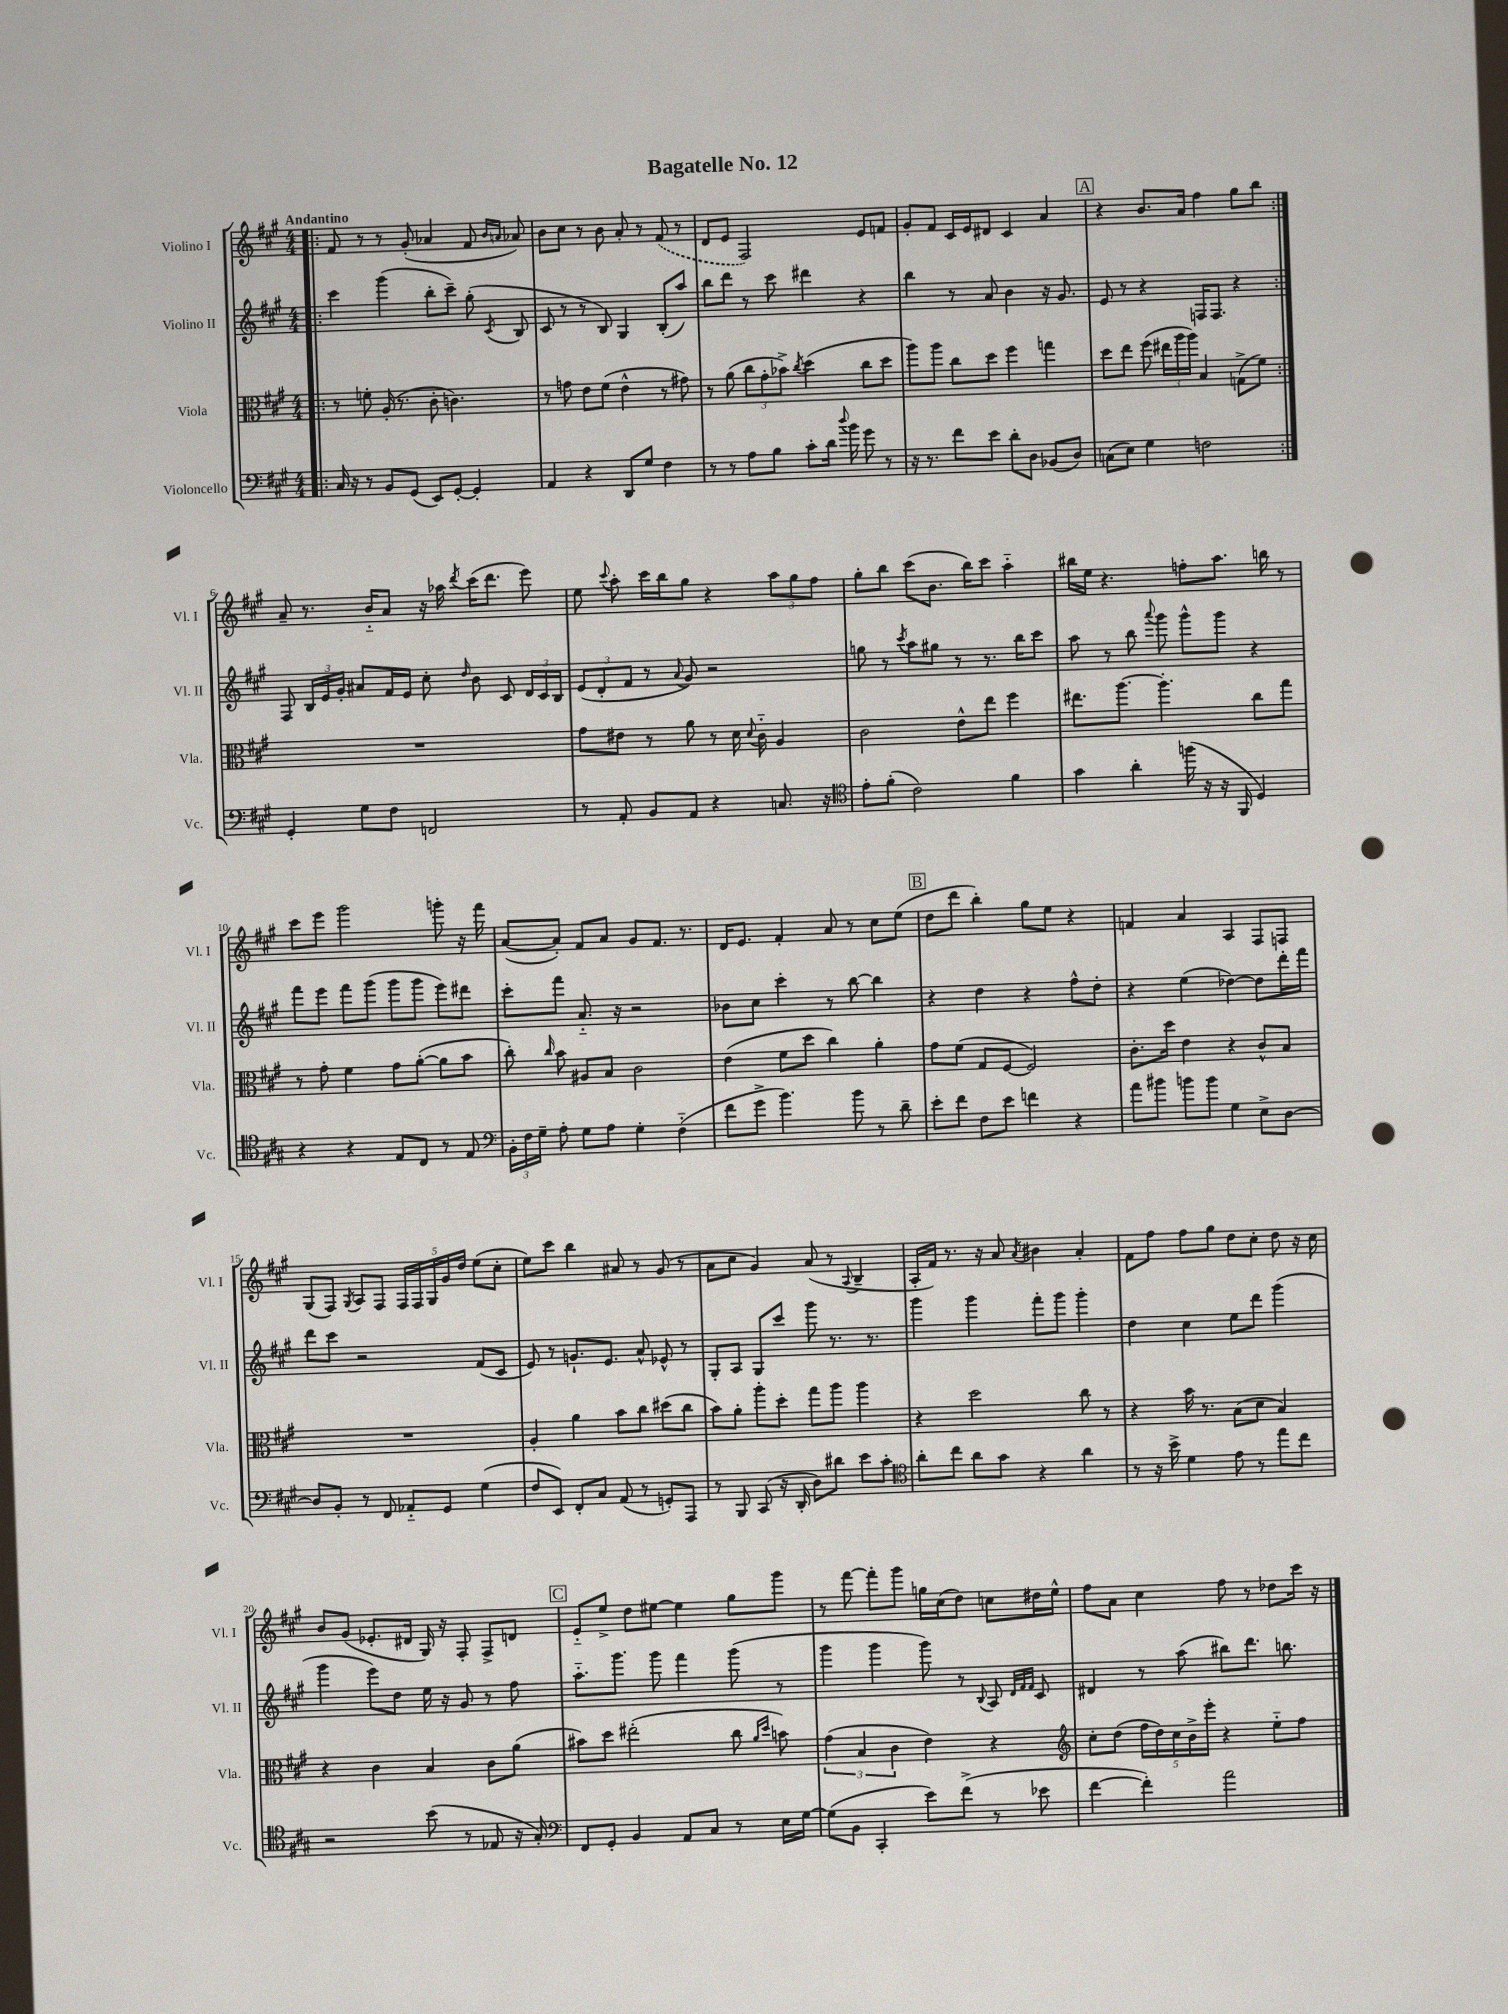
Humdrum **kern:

**kern	**kern	**kern	**kern
*staff4	*staff3	*staff2	*staff1
*clefF4	*clefC3	*clefG2	*clefG2
*k[f#c#g#]	*k[f#c#g#]	*k[f#c#g#]	*k[f#c#g#]
*M4/4	*M4/4	*M4/4	*M4/4
=!|:	=!|:	=!|:	=!|:
16C#	8r	4ccc#	8f#
16r	.	.	.
8r	8f'	.	8r
8BB	(16A'	(4ggg#	8r
.	8.r	.	.
(8GG#	.	.	(8g#'
8EE)	8c#'	8bb'	4a-
[8GG#'	4.c)	8ccc#~)	.
4GG#']	.	(8gg#'	8f#
.	.	.	16qqb
.	.	8qc#	16qqa
.	.	8B	8a-)
=	=	=	=
4AA	8r	8c#	8b
.	8g	8r	8cc#
4r	8e	8r	8r
.	(8f#	8B)	8b
8DD	4e^^	4G#	8a'
8G#	.	.	8r
4F#	8r	(8B'	(8f#
.	8g#)	8aa)	8r
=	=	=	=
8r	8r	8bb	8d
8r	(8a	8ddd	8e
8A	12cc#	8r	2F#)
.	12g#'	.	.
8B	.	8ccc#	.
.	12b-^)	.	.
.	8qcc#	.	.
8c#'	(4dd	4ddd#	.
16d	.	.	.
8qqdd	.	.	.
16b	.	.	.
8g#	8cc#	4r	8e
8r	8dd	.	8f
=	=	=	=
16r	8aa)	4bb	8g#'
8.r	.	.	.
.	8aa	.	8f#
8f#	8cc#	8r	16c#
.	.	.	16e
8e	8dd	8a	8d#
8d'	4ff#	4b	4c#
8D	.	.	.
(8BB-	4gg	16r	4a
.	.	8.g#	.
8D)	.	.	.
=	=	=	=
(8C	8dd	8e	4r
8E)	8ee	8r	.
4G#	(8ff#	4r	8.b
.	24ee#	.	.
.	24aa	.	.
.	.	.	16a
.	24aa)	.	.
2F	4B	16F	4ff#
.	.	8.F	.
.	(8G^	4r	8gg#
.	8f#)	.	8bb
=:|!	=:|!	=:|!	=:|!
4GG#'	1r	8F#	8a~
.	.	24B	8.r
.	.	24e	.
.	.	24g#'	.
8G#	.	8a#	.
.	.	.	16b'~
8F#	.	16f#	8a
.	.	16e	.
2FF	.	8cc#'	16r
.	.	.	16aa-
.	.	16qqdd	8qddd
.	.	8b	(16ccc#
.	.	.	8.ddd
.	.	8c#	.
.	.	24d	8eee)
.	.	24c#	.
.	.	24B	.
=	=	=	=
8r	8g#	(12e	8ee
.	.	12d'	.
.	.	.	8qqccc#
8AA'	8e#	.	8aa'
.	.	12f#	.
8BB	8r	8r	16ccc#
.	.	.	16bb
.	.	8qqa	.
8AA	8a	8g#)	8gg#
4r	8r	2r	4r
.	16d	.	.
.	8qqd	.	.
.	16c#'~	.	.
8.C	4A	.	12aa
.	.	.	12gg#
.	.	.	12ff#
16r	.	.	.
=	=	=	=
*clefC4	*	*	*
8e'	2c#	8gg	8gg#'
(8f#'	.	8r	8bb
.	.	8qccc#	.
2c#)	.	8aa	(8ccc#
.	.	8gg#	8.b
.	8e^^	8r	.
.	.	.	16bb)
.	8ee	8.r	8ccc#
4f#	4ff#	.	4aa'~
.	.	16bb	.
.	.	8ccc#	.
=	=	=	=
4g#	8.ee#	8aa	16bb#
.	.	.	16ee
.	.	8r	4.r
.	[8.aa	.	.
4a'	.	8bb	.
.	.	8qqaaa	.
.	4.aa']	8ggg#	.
(16ff	.	8ggg#^^	8ff'
16r	.	.	.
16r	.	8ggg#	8.aa
16FF#	.	.	.
4D)	8cc#	4r	.
.	.	.	16bb
.	8gg#	.	8r
=	=	=	=
4r	8r	8fff#	8ccc#
.	8g#'	8eee	8eee
4r	4f#	8fff#	2ggg#
.	.	(8ggg#	.
8E	8g#	8ggg#	.
8C#	([8a'	8ggg#	.
8r	8a]	8eee)	8ggg'
8E	8b	8ddd#	16r
.	.	.	16fff#
=	=	=	=
*clefF4	*	*	*
24BB'	8cc#')	8ccc#'	([8a
24F#	.	.	.
24G#~	.	.	.
.	16qqcc#	.	.
8A'	8b	8fff#	8a'])
8G#	8A#	8.a'~	8f#
8A	8B	.	8a
.	.	16r	.
4G#'	2c#	2r	8g#
.	.	.	8.f#
(4F#'~	.	.	.
.	.	.	8.r
=	=	=	=
8f#	(4e	8b-	16d
.	.	.	8.e
8g#^	.	8cc#	.
4.b)	8f#	4ccc#'	4f#'
.	8dd	.	.
.	4cc#)	8r	8a
8b	.	[8bb	8r
8r	4a'	4bb]	8cc#
8d~	.	.	(8ee
=	=	=	=
8e'	8g#	4r	8dd
8f#	(8f#	.	8ddd
8F#	8G#	4dd	4bb')
8e	[8F#	.	.
4f	2F#])	4r	8gg#
.	.	.	8ee
4r	.	8ff#^^	4r
.	.	8dd'	.
=	=	=	=
8a	8.c#'	4r	4f
8b#	.	.	.
.	16dd	.	.
8b	4e	(4ee	4a
8b	.	.	.
4G#	4r	[4dd-)	4A
8E^	8c#^^	8dd-]	8F#
[8D	8B	16ddd'	8F
.	.	16fff#	.
=	=	=	=
8D]	1r	8ddd	(8G#
8BB'	.	8ccc#	8F#)
.	.	.	8qG#
8r	.	2r	8A
8FF#	.	.	8F#
8AA-'~	.	.	20F#
.	.	.	20F#
.	.	.	20G#
8GG#	.	.	.
.	.	.	20g#
.	.	.	20dd
(4G#	.	(8f#	(8ee
.	.	8c#	8cc#'
=	=	=	=
8F#	4A'	8e)	8ee)
8EE)	.	8r	8ccc#
8FF#'	4a	8.g`	4bb
8C#	.	.	.
.	.	8.e	.
(8AA	8b	.	8a#
8r	8cc#	8a^^	8r
8GG')	(8dd#	8e-^^	(8g#
8AAA	8cc#	8r	8r
=	=	=	=
8r	8b)	8G#'	8a
8BBB	8a'	8A	8cc#
(8CC#	8aa'	8G#	4g#)
16r	8dd'	8ccc#	.
16DD'	.	.	.
8D)	8gg#	8ggg#	(8a
8d#	8aa	8.r	8r
.	.	.	8qqA
8e	4aa	.	4B~
.	.	8.r	.
8c#'	.	.	.
=	=	=	=
*clefC4	*	*	*
8a'	4r	4ggg#	16A'
.	.	.	16f#)
8cc#	.	.	8.r
8a	2dd	4ggg#	.
.	.	.	16r
8g#	.	.	8a
.	.	.	8qa
4r	.	8fff#'	4b#
.	.	8ggg#	.
4a	8cc#	4ggg#'	4a'
.	8r	.	.
=	=	=	=
8r	4r	4dd	8f#
16r	.	.	8ff#
16b^	.	.	.
4d	16b	4cc#	8ff#
.	8.r	.	.
.	.	.	8gg#
8e	(8B	8ee	8dd
8r	8d	8ddd	8cc#'
8ee	4B)	(4ggg#	8dd
8cc#	.	.	16r
.	.	.	16cc#
=	=	=	=
2r	4r	4ggg#	8b
.	.	.	(8g#
.	4c#	8eee)	8.e-'
.	.	8dd	.
.	.	.	16d#
(8b	4B	16ee	16G#)
.	.	16r	16r
8r	.	8g#	8F#'
8E-	8c#	8r	8F#^
16r	(8a	8ff#	8d
16G#')	.	.	.
=	=	=	=
*clefF4	*	*	*
8FF#	8b#)	8.aa'~	8e'~
8GG#'	8dd	.	8ee^
.	.	8.ggg#	.
4BB	(2ee#'	.	8dd
.	.	8ggg#	[8ee#
8AA	.	4fff#	4ee#]
8C#	.	.	.
8r	8cc#	(8ggg#	8gg#
.	16qqa	.	.
.	16qqdd	.	.
16E	8b)	8r	8ggg#
[16G#	.	.	.
=	=	=	=
(8G#]	(6g#	4ggg#	8r
8BB	.	.	[8fff#
.	6B	.	.
4CC#'	.	4ggg#	8fff#']
.	6c#	.	.
.	.	.	8ggg#
8e)	4e)	8ggg#)	16gg
.	.	.	(16cc#
(8f#^	.	8r	8dd)
.	.	8qqB	.
8r	4r	8A	8cc
.	.	32qqd	.
.	.	32qqf#	.
.	.	32qqf#	.
8e-	.	8c#	16dd#
.	.	.	16ee^^
=	=	=	=
*	*clefG2	*	*
[4f#	8cc#'	4d#	8ff#
.	(8dd	.	8a
4f#'])	20ff#	8r	4cc#
.	20dd)	.	.
.	20cc#	.	.
.	.	(8aa	.
.	20b^	.	.
.	20eee'	.	.
2a	4r	8bb#)	8ff#
.	.	8.ddd	8r
.	8ee'~	.	8dd-
.	.	8.bb	.
.	8ff#	.	16ccc#
.	.	.	16r
==	==	==	==
*-	*-	*-	*-
